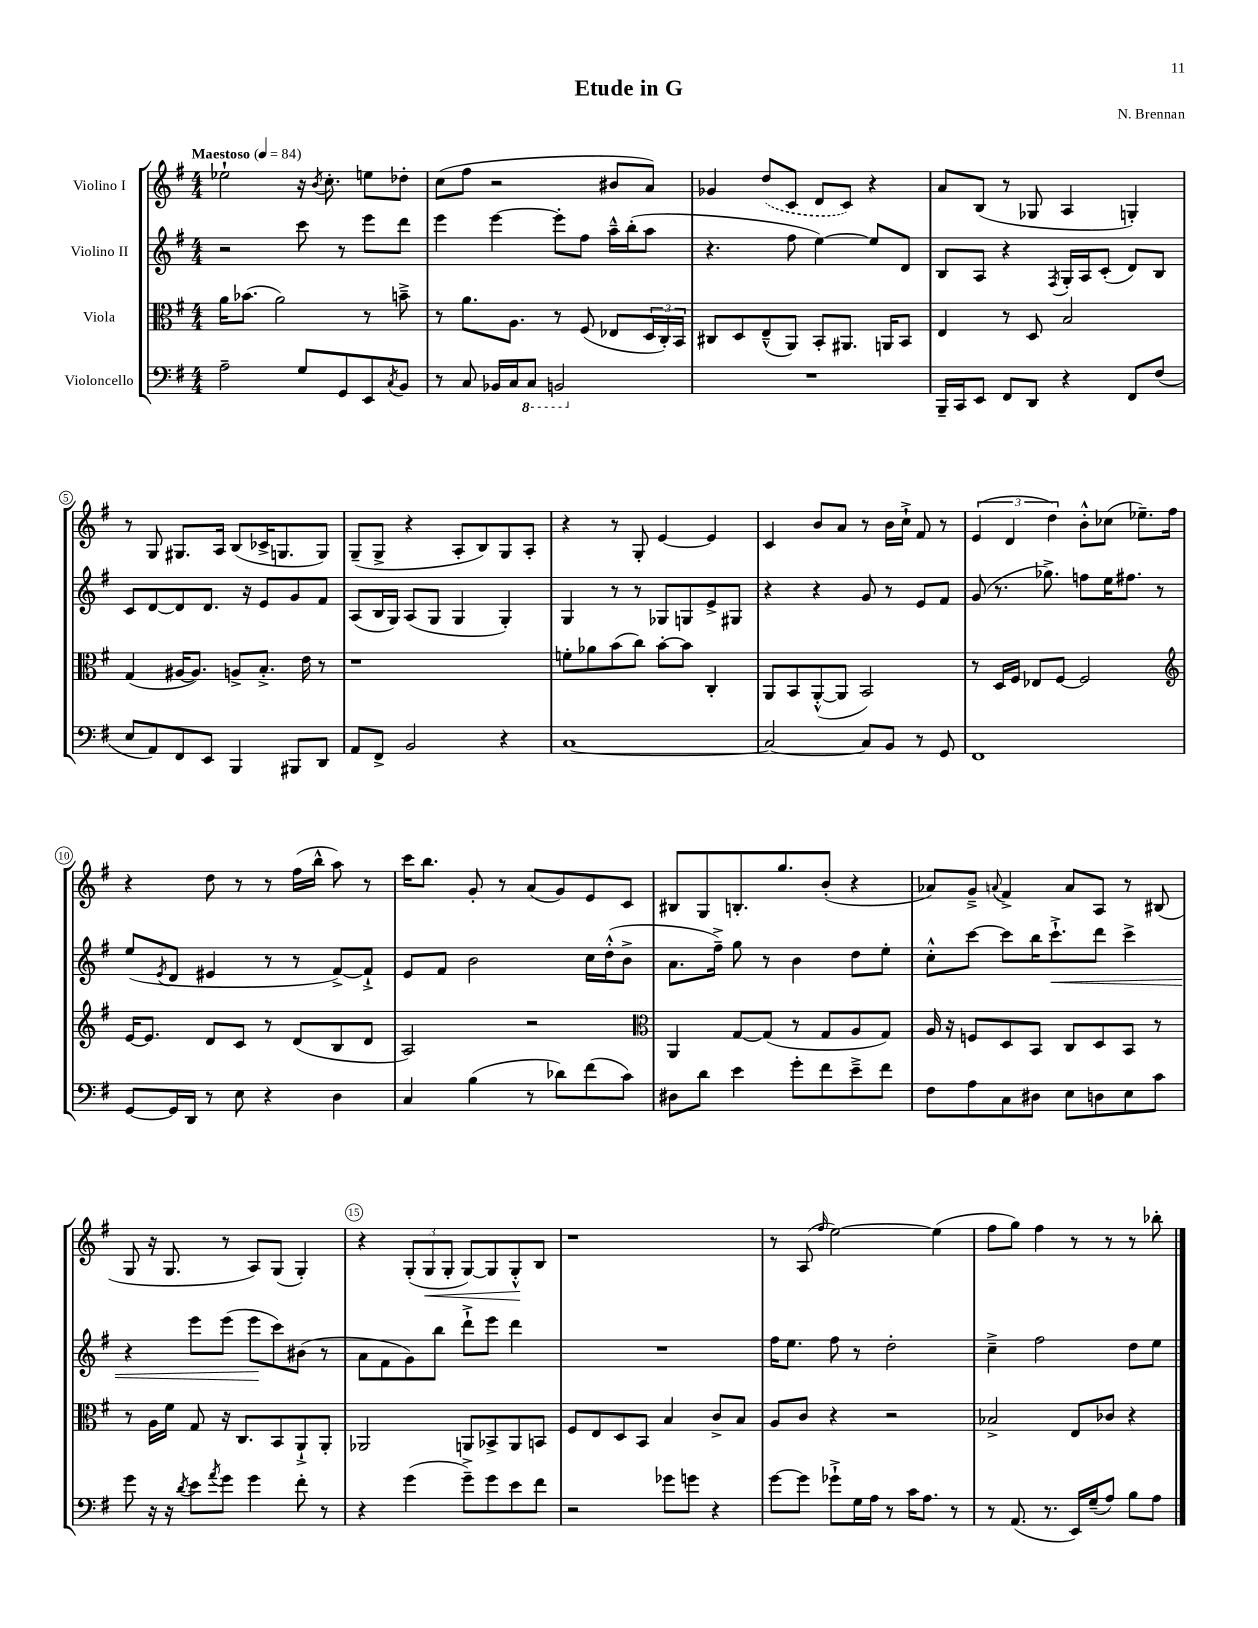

**kern	**kern	**kern	**kern
*staff4	*staff3	*staff2	*staff1
*clefF4	*clefC3	*clefG2	*clefG2
*k[f#]	*k[f#]	*k[f#]	*k[f#]
*M4/4	*M4/4	*M4/4	*M4/4
*MM84	*MM84	*MM84	*MM84
2A~	16a	2r	2ee-`
.	(8.b-	.	.
.	2a)	.	.
8G	.	8ccc	16r
.	.	.	8qb
.	.	.	8.cc'
8GG	.	8r	.
8EE	8r	8eee	8ee
8qC	.	.	.
8BB	8b~^	8ddd	8dd-'
=	=	=	=
8r	8r	4eee	(8cc
8C	8.a	.	8ff#
16BB-	.	[4eee	2r
16C	8.A	.	.
8CC	.	.	.
2BBB	8r	8eee']	.
.	(8F#	8ff#	.
.	8E-	16aa~^^	8b#
.	.	(16bb'	.
.	24D	8aa	8a)
.	24C')	.	.
.	24BB	.	.
=	=	=	=
1r	8C#	4.r	4g-
.	8D	.	.
.	(8E~^^	.	(8dd
.	8AA)	8ff#	8c
.	8BB'	[4ee)	8d
.	8.AA#	.	8c)
.	.	8ee]	4r
.	16AA	.	.
.	8BB	8d	.
=	=	=	=
16BBB~	4E	8B	8a
16CC	.	.	.
8EE	.	8A	(8B
8FF#	8r	4r	8r
8DD	8D	.	8G-
.	.	8qF#	.
4r	2B	16G'	4A
.	.	16A	.
.	.	(8c'	.
8FF#	.	8d)	4G')
(8F#	.	8B	.
=	=	=	=
8E	(4G	8c	8r
8AA)	.	[8d	8G
8FF#	[16A#	8d]	8.G#
.	8.A#])	.	.
8EE	.	8.d	.
.	.	.	16A
4BBB	8A^	.	(8B
.	.	16r	.
.	8.B'^	8e	16c-^
.	.	.	8.G
8BBB#	.	8g	.
.	16e	.	.
8DD	8r	8f#	8G)
=	=	=	=
8AA	1r	(8A	(8G~
8FF#^	.	16B	8G^
.	.	16G)	.
2BB	.	(8A	4r
.	.	8G	.
.	.	4G	8A'
.	.	.	8B)
4r	.	4G')	8G
.	.	.	8A'
=	=	=	=
[1C	8f'	4G	4r
.	8a-	.	.
.	(8b	8r	8r
.	8cc)	8r	8G'
.	[8b'	8G-	[4e
.	8b]	8G	.
.	4C'	8e^	4e]
.	.	8G#	.
=	=	=	=
2C_	8AA	4r	4c
.	8BB	.	.
.	([8AA'^^	4r	8b
.	8AA]	.	8a
8C]	2BB)	8g	8r
8BB	.	8r	16b
.	.	.	16cc`^
8r	.	8e	8f#
8GG	.	8f#	8r
=	=	=	=
1FF#	8r	(8g	(6e
.	16D	8.r	.
.	.	.	6d
.	16F#	.	.
.	8E-	.	.
.	.	8.gg-^)	.
.	.	.	6dd)
.	[8F#	.	.
.	2F#]	8ff	8b'^^
.	.	16ee	(8cc-
.	.	8.ff#	.
.	.	.	8.ee-~)
.	.	8r	.
.	.	.	16ff#
=	=	=	=
*	*clefG2	*	*
[8GG	[16e	(8ee	4r
.	8.e]	.	.
.	.	8qe	.
16GG]	.	8d	.
16DD	.	.	.
8r	8d	4e#	8dd
8E	8c	.	8r
4r	8r	8r	8r
.	(8d	8r	(16ff#
.	.	.	16bb^^
4D	8B	[8f#^)	8aa)
.	8d	8f#`^]	8r
=	=	=	=
4C	2A)	8e	16ccc
.	.	.	8.bb
.	.	8f#	.
(4B	.	2b	8g'
.	.	.	8r
8r	2r	.	(8a
8d-)	.	.	8g)
(8f#	.	16cc	8e
.	.	(16dd'^^	.
8c)	.	8b^	8c
=	=	=	=
*	*clefC3	*	*
8D#	4AA	8.a	8B#
8d	.	.	8G
.	.	16ff#~^)	.
4e	[8G	8gg	8.B'
.	(8G]	8r	.
.	.	.	8.gg
8g'	8r	4b	.
8f#	8G	.	(8b'
8e~^	8A	8dd	4r
8f#	8G)	8ee'	.
=	=	=	=
8F#	16A	8cc'^^	8a-)
.	16r	.	.
8A	8F	[8ccc	8g~^
.	.	.	8qqa
8C	8D	8ccc]	4f#^
8D#	8BB	16bb	.
.	.	8.ccc`^	.
8E	8C	.	8a
8D	8D	8ddd	8A
8E	8BB	4ccc^	8r
8c	8r	.	(8B#
=	=	=	=
8g	8r	4r	8G
16r	16A	.	16r
16r	16f#	.	8.G
8qd	.	.	.
8e	8G	8eee	.
8qa	.	.	.
8g	16r	(8eee	8r
.	8.C	.	.
4g	.	8eee	8A)
.	8BB	8ccc)	(8G
8f#'	8AA`^	(8b#	4G')
8r	8AA'	8r	.
=	=	=	=
4r	2AA-	8a	4r
.	.	8f#	.
(4g	.	8g)	(12G'
.	.	.	12G
.	.	8bb	.
.	.	.	12G'
8g~^)	8AA	8ddd`^	[8G)
8g	8BB-^	8eee	8G]
8e	8AA	4ddd	8G'^^
8f#	8BB	.	8B
=	=	=	=
2r	8F#	1r	1r
.	8E	.	.
.	8D	.	.
.	8BB	.	.
8g-	4B	.	.
8g	.	.	.
4r	8c^	.	.
.	8B	.	.
=	=	=	=
[8g	8A	16ff#	8r
.	.	8.ee	.
8g]	8c	.	(8A
.	.	.	16qqff#
8g-`^	4r	8ff#	[2ee)
16G	.	8r	.
16A	.	.	.
8r	2r	2dd'	.
16c	.	.	.
8.A	.	.	.
.	.	.	(4ee]
8r	.	.	.
=	=	=	=
8r	2B-^	4cc~^	8ff#
(8.AA	.	.	8gg)
.	.	2ff#	4ff#
8.r	.	.	.
16EE)	8E	.	8r
(16G~	.	.	.
8A)	8c-	.	8r
8B	4r	8dd	8r
8A	.	8ee	8bb-'
==	==	==	==
*-	*-	*-	*-
